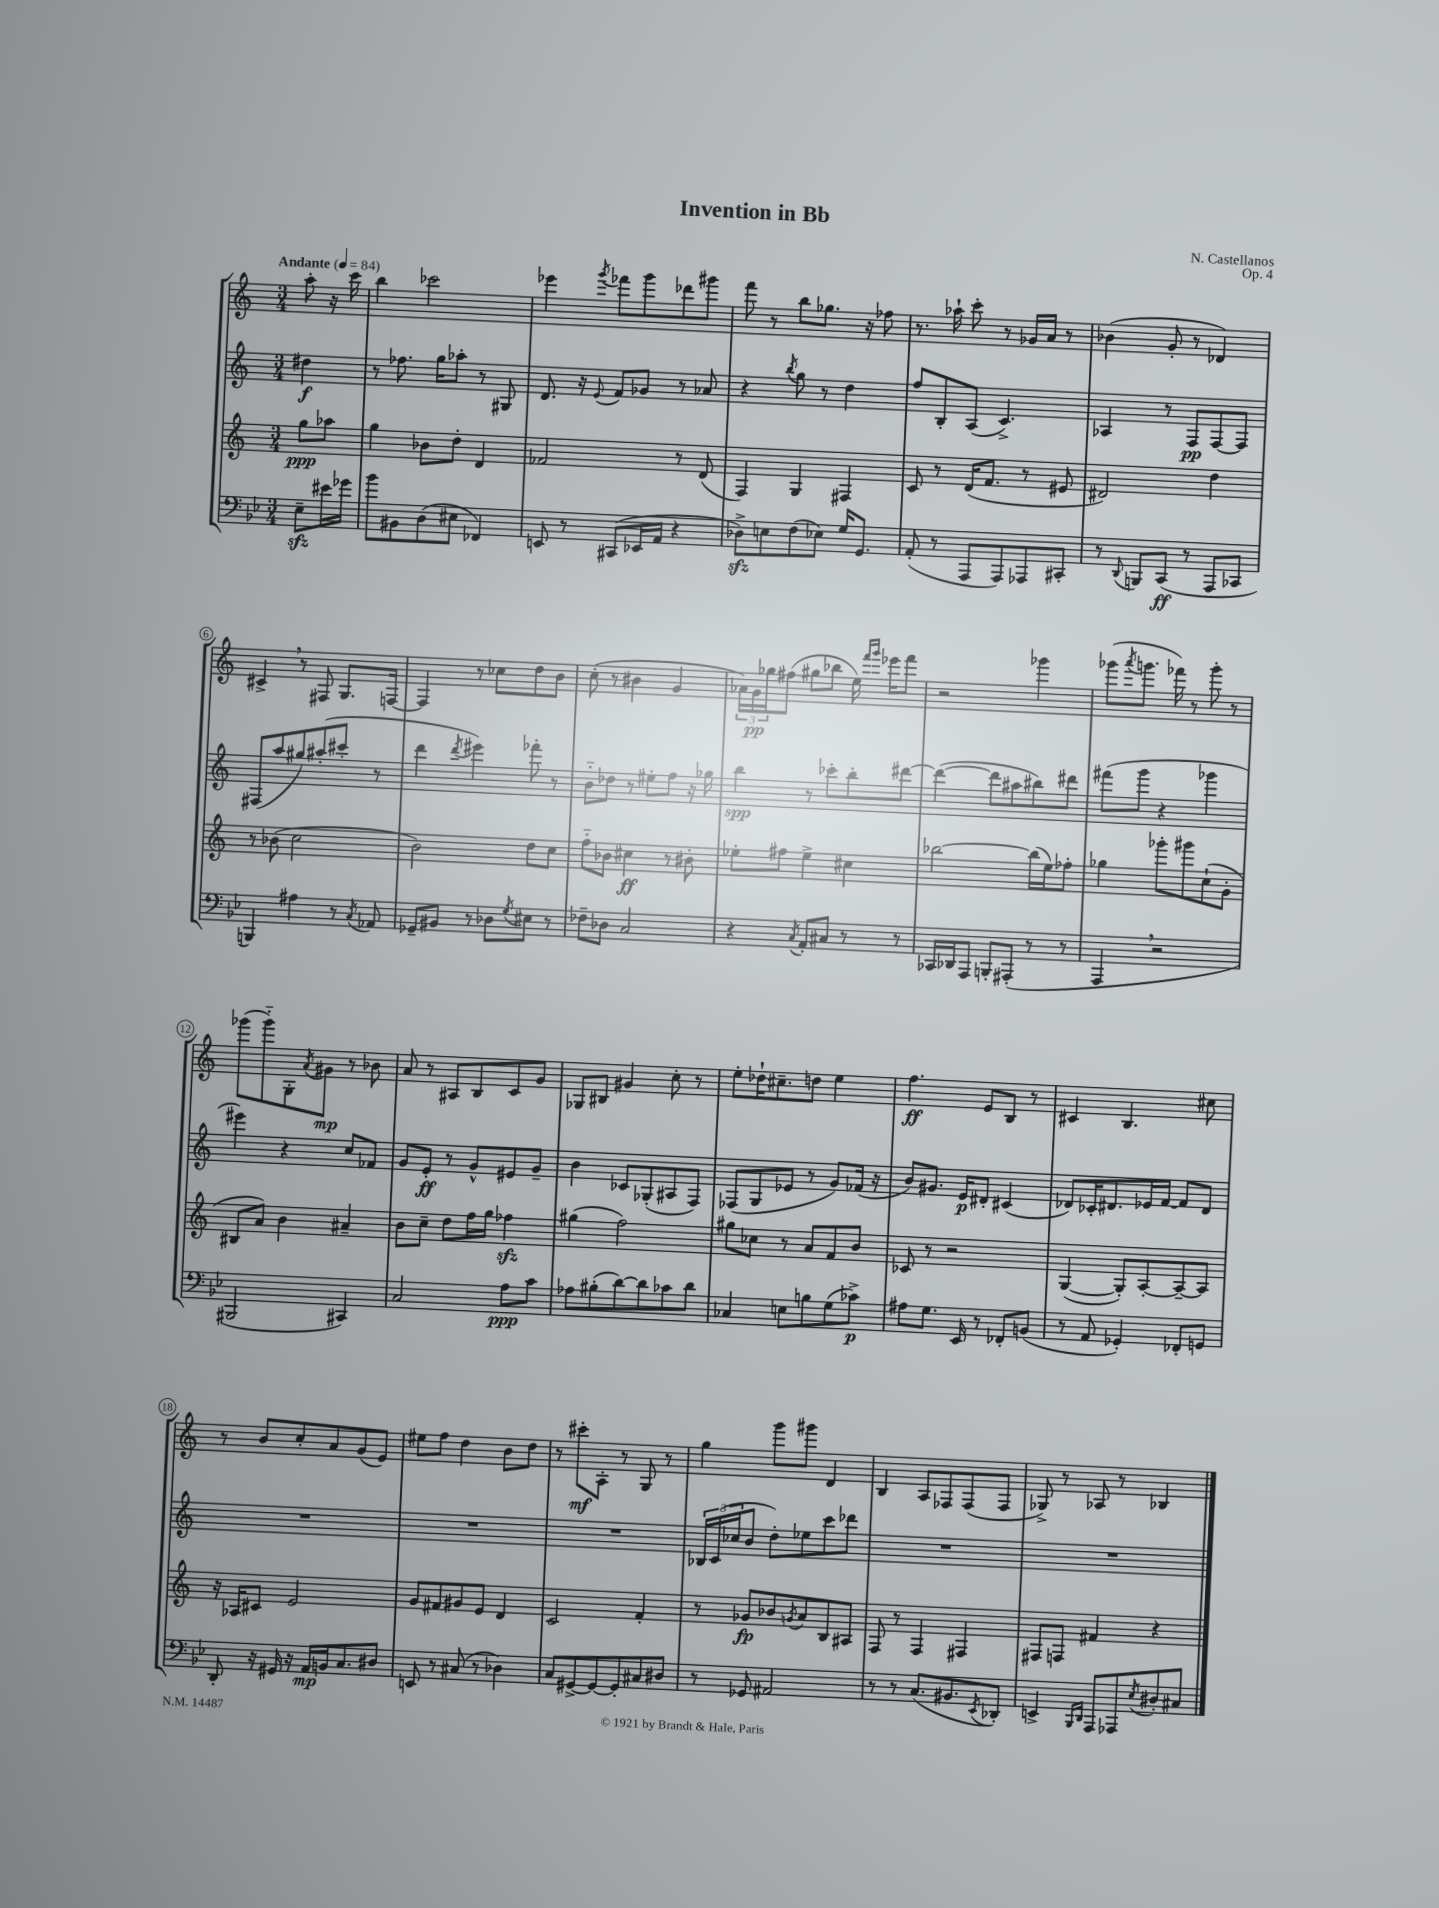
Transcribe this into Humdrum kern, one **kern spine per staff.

**kern	**kern	**kern	**kern
*staff4	*staff3	*staff2	*staff1
*clefF4	*clefG2	*clefG2	*clefG2
*k[b-e-]	*k[]	*k[]	*k[]
*M3/4	*M3/4	*M3/4	*M3/4
*MM84	*MM84	*MM84	*MM84
8E-~\L	8gg\L	4dd#\	8aa'\
16e#\L	8aa-\J	.	16r
16g-\JJ	.	.	16ccc\
=	=	=	=
8b-\L	4gg\	8r	4bb\
8BB#\	.	8.ff-\	.
(8D\	8b-\L	.	2ccc-\
.	.	16gg\LK	.
8E#\J	8dd'\J	8aa-'\J	.
4FF-/)	4d/	8r	.
.	.	8G#/	.
=	=	=	=
8EE/	2f-/	8.d/	4eee-\
8r	.	.	.
.	.	16r	.
.	.	8qqe/	8qggg/
(8CC#/L	.	8f/L	8fff-\L
16EE-/L	.	8g-/J	8ggg\
16AA/JJ	.	.	.
4r	8r	8r	8ddd-\
.	(8d/	8a-/	8ggg#\J
=	=	=	=
8D-^\L)	4F/)	4r	8fff\
8E\	.	.	8r
.	.	8qbb/	.
(8F\	4G/	8gg\	8bb\L
8E-\J)	.	8r	8.gg-\J
16G/LK	4F#/	4dd\	.
8.GG/J	.	.	16r
.	.	.	8ff-\
=	=	=	=
(8AA'/	8c/	8ff/L	8.r
8r	8r	8B'/	.
.	.	.	16aa-`\
8AAA/L	(16d/LK	(8A/J	8ccc'\
.	8.f/J	.	.
8AAA/)	.	4.c^/)	8r
8AAA-/	8r	.	16g-/LL
.	.	.	16a/JJ
8CC#'/J	8e#/	.	8r
=	=	=	=
8r	2d#/)	4A-/	(4b-\
8qqDD/	.	.	.
8BBB/L	.	.	.
(8CC/J	.	8r	8g'/
8r	.	8F/L	8r
8AAA/L	4dd\	[8F/	4d-/)
8CC-/J	.	8F/]J	.
=	=	=	=
4BBB/)	8r	(8F#/L	4c#^/
.	(8b-\	8aa/	.
4A#\	2cc\	8gg#/)	8r
.	.	(8aa#'/	8F#/
8r	.	8ccc#'/J	8.G/L
8qC/	.	.	.
8AA-/	.	8r	.
.	.	.	[16F/Jk
=	=	=	=
8GG-~/L	2b\)	4ddd\	4F/]
8BB#/J	.	.	.
.	.	8qddd/	.
8r	.	4eee#\)	8r
8D-\L	.	.	8cc-\L
8qG/	.	.	.
8E#\J	8dd\L	8fff-'\	8dd\
8r	8cc\J	8r	8b\J
=	=	=	=
8F-~\L	8ff'~\L	8b'~\L	(8cc'\
8D-\J	8b-\J	8dd-\J	8r
2C/	4cc#\	8r	4b#\
.	.	8ee#'\L	.
.	8r	8ff\J	4g/
.	8b#'\	16r	.
.	.	16gg-\	.
=	=	=	=
4r	8ee-'\L	4bb\	24a-\LL)
.	.	.	24g\
.	.	.	24gg-\J
.	8ff#\J	.	(8ff#\J
8qC/	.	.	.
8AA'/L	4ee-^\	8r	8gg#\L
8C#/J	.	8ccc-'\L	8bb-\J
8r	4cc#\	8bb'\	16ee\)
.	.	.	16qqfff/LL
.	.	.	16qqggg/JJ
.	.	.	16eee-\LK
8r	.	[8ddd#\J	8fff\J
=	=	=	=
16CC-/LL	[2bb-\	(4ddd#\_	2r
16DD-/J	.	.	.
8AAA/J	.	.	.
8BBB'/L	.	8ddd#\]L	.
(8AAA#'/J	.	8aa#\	.
8r	(16bb-\]LL	8bb#\)	4ggg-\
.	16ee\J)	.	.
8r	8ff-'\J	8ddd#\J	.
=	=	=	=
4AAA/	4gg-\	(8fff#\L	(8ggg-\L
.	.	.	8qaaa/
.	.	8ggg\J	8.ggg\J
2r	8ggg-'\L	4r	.
.	.	.	16fff-\)
.	8ggg#\	.	8r
.	(8cc`\	4ggg-\	8ggg'\
.	8g'\J	.	8r
=	=	=	=
2BBB#/	8B#/L	4eee#\)	(8ggg-\L
.	8a/J)	.	8ggg-'~\)
.	4b\	4r	8G'\
.	.	.	8qa/
.	.	.	8g#\J
4CC#/)	4a#~/	8cc/L	8r
.	.	8f-/J	8b-\
=	=	=	=
2C/	8b\L	8g/L	8a/
.	8cc~\J	8e'/J	8r
.	8dd\L	8r	8A#/L
.	16ff\L	8g^^/L	8B/
.	16gg\JJ	.	.
8A\L	4ff-\	8e#/	8c/
8c\J	.	8g~/J	8g/J
=	=	=	=
8A-\L	(4gg#\	4b\	8G-/L
(8B#'\	.	.	8B#/J
[8d\)	2ff\)	8c-/L	4g#/
8d\]	.	(8G-'/	.
8c-\	.	8A#/	8cc'\
8d\J	.	8F/J)	8r
=	=	=	=
4C-/	8gg#\L	(8F-/L	8ee'\L
.	8cc-\J	8G/	16dd-`\K
.	.	.	8.cc#~\
8E\L	8r	8e-/J	.
8B\	8a/L	8r	8dd\J
(8G\	8f/	8g/L)	4ee\
8c-^\J)	8b/J	(16f-/Jk	.
.	.	16r	.
=	=	=	=
8A#\L	8c-/	8b/L)	4.ff\
8.G\J	8r	8.g#/J	.
.	2r	.	.
16EE-/	.	16e/LK	.
8r	.	8d#'/J	8e/L
8FF-'/L	.	(4c#/	8B/J
(8BB/J	.	.	8r
=	=	=	=
8r	([4G/	8d-/L)	4c#/
8AA/	.	16c-'/K	.
.	.	8.d#/	.
4GG-'/)	8G'/]L)	.	4.B/
.	[8A'/	16e-/L	.
.	.	[16f/JJ	.
8FF-'/L	8A~/_	8f/]L	.
8GG/J	8A/]J	8d#/J	8cc#\
=	=	=	=
8DD'/	16r	2.r	8r
.	16A-/LK	.	.
16r	8c#/J	.	8b/L
16GG#/	.	.	.
16r	2e/	.	8cc'/
16AA/LL	.	.	.
16BB/J	.	.	8a/
8.C/	.	.	.
.	.	.	(8g/
8D#/J	.	.	8e/J)
=	=	=	=
8EE/	8g/L	2.r	8ee#\L
8r	8f#/	.	8ff\J
(8C#/	8g#/	.	4dd\
8r	8e/J	.	.
4D-\)	4d/	.	8b\L
.	.	.	8dd\J
=	=	=	=
8C/L	2c/	2.r	8r
[8GG#^/	.	.	8ccc#'\L
8GG#/_	.	.	8A'\J
8GG#'/]	.	.	8r
8C#/	4f'/	.	8G/
8D#/J	.	.	8r
=	=	=	=
8r	8r	24B-/LL	4gg\
.	.	(24c/	.
.	.	24cc-/J	.
8GG-/	8g-/L	8b/J	.
2AA#/	8b-/	8dd'\L)	8ggg\L
.	8qg/	.	.
.	8a/	8ee-\	8ggg#\J
.	8B/	8ccc\	4d/
.	8A#/J	8ddd-\J	.
=	=	=	=
8r	8F/	2.r	4B/
8r	8r	.	.
(8.C/L	4F/	.	8A/L
.	.	.	8F-/
8.BB#/	.	.	.
.	4F#/	.	(8F-/
8qEE-/	.	.	.
8DD-'/J)	.	.	8F-/J
=	=	=	=
4EE^/	8F#/L	2.r	8G-^/)
.	8F/J	.	8r
16qqBBB-/LL	.	.	.
16qqDD/JJ	.	.	.
8AAA/L	4f#/	.	8A-/
8AAA-/	.	.	8r
8qE-/	.	.	.
8D#'/	4r	.	4B-/
8C#/J	.	.	.
==	==	==	==
*-	*-	*-	*-
